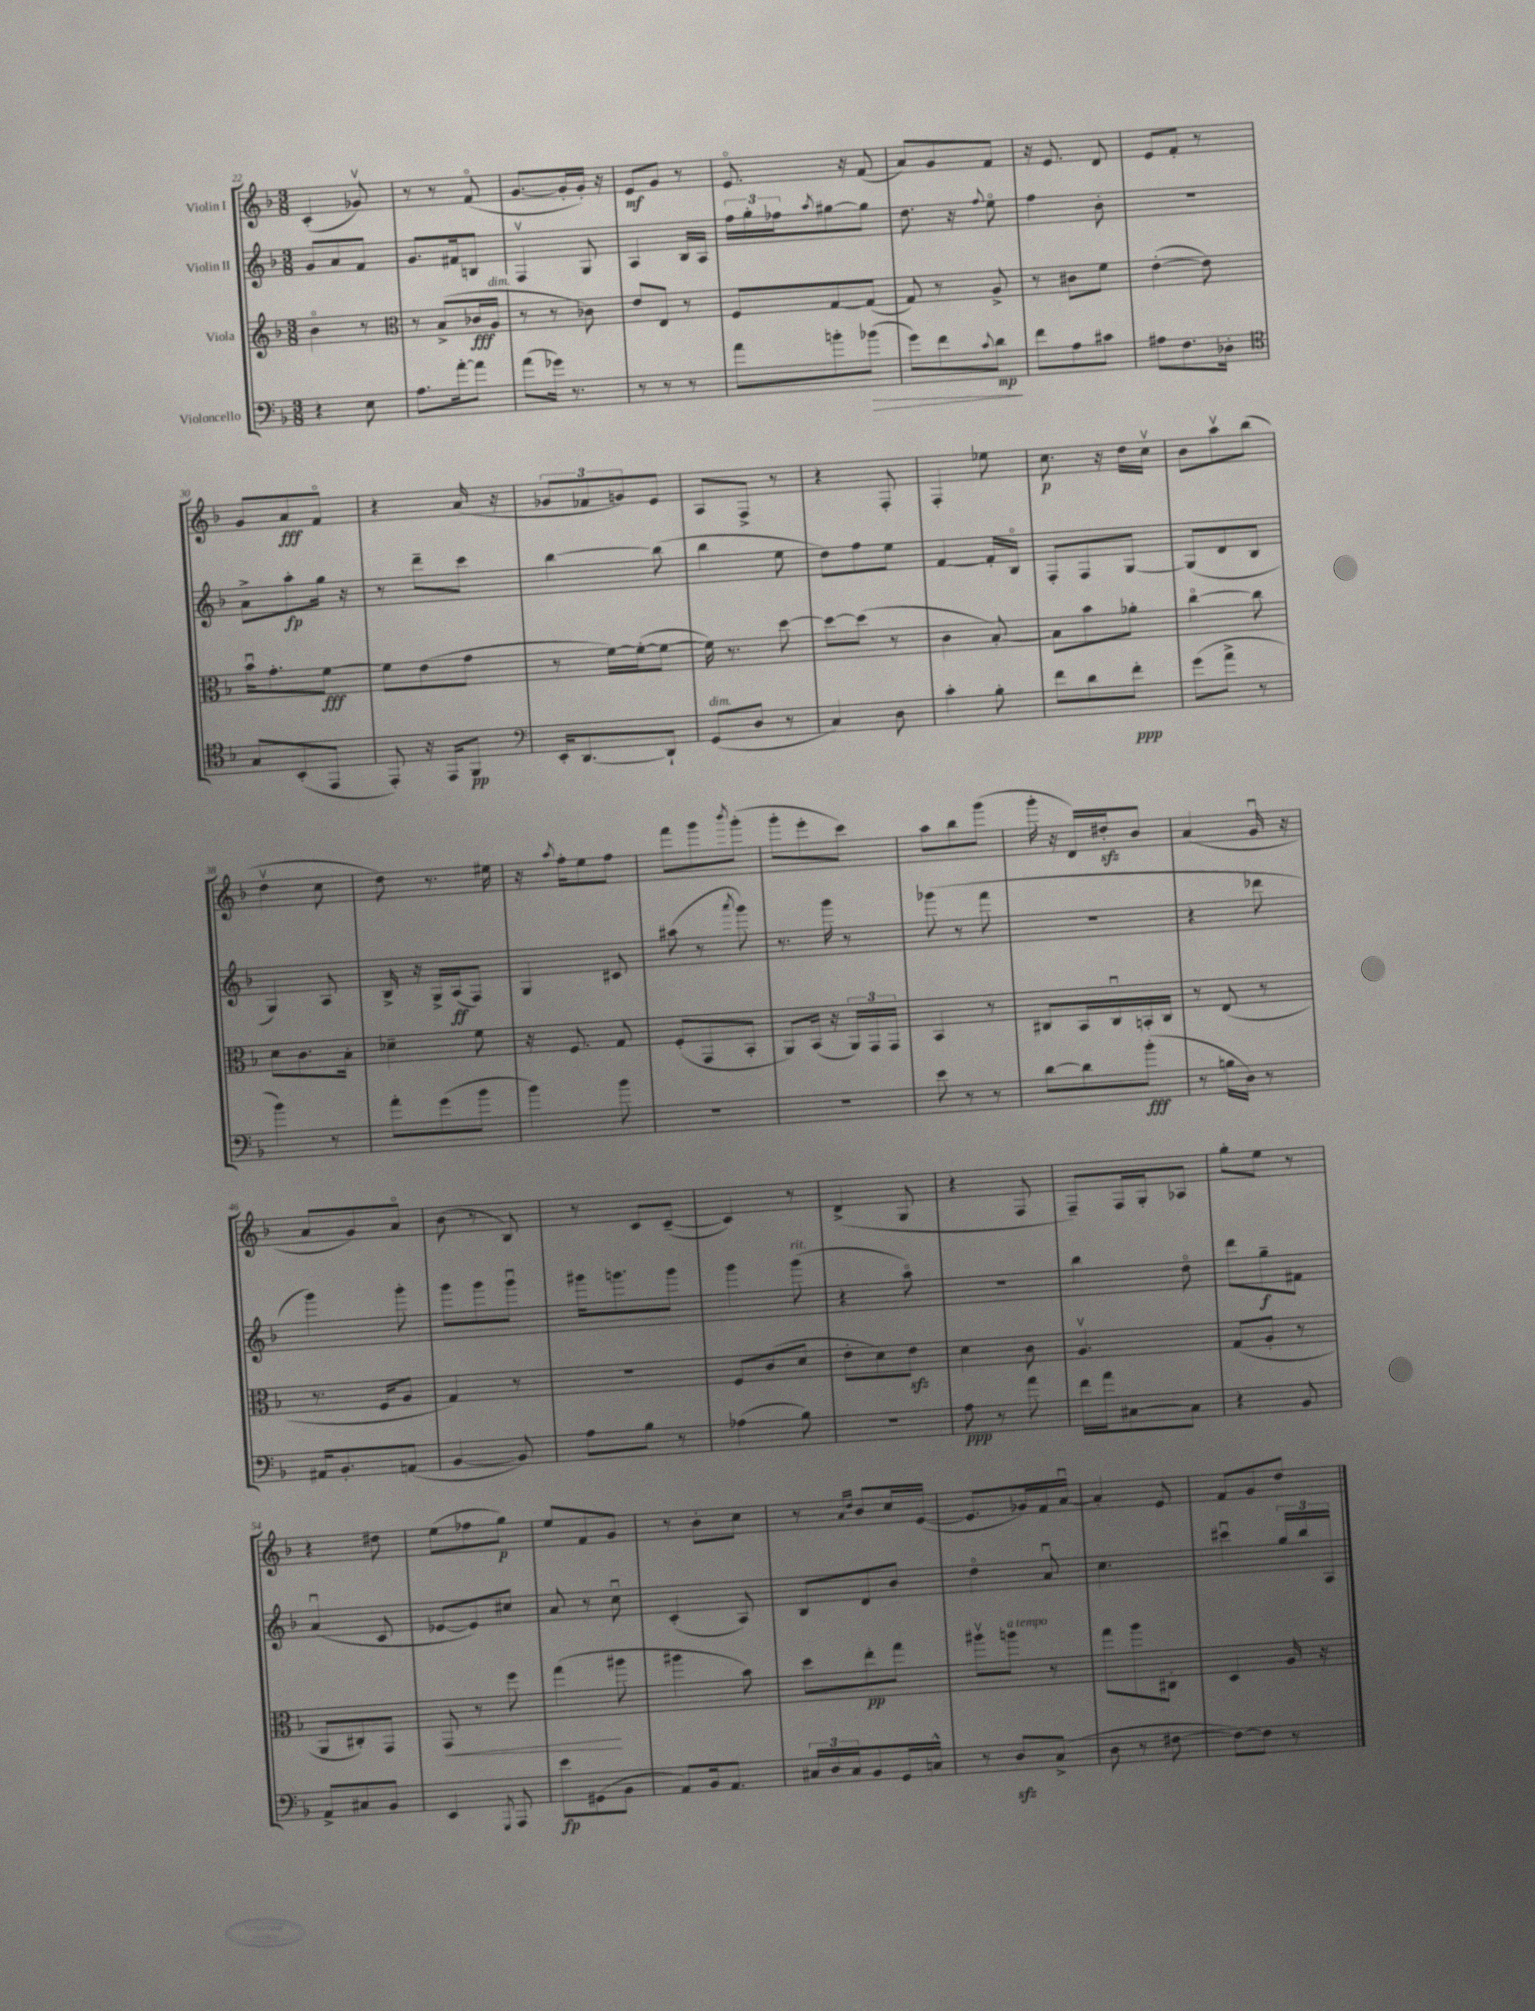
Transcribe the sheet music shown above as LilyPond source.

<<
\new StaffGroup <<
\new Staff = "s0" \with { instrumentName = "Violin I" } {
    \clef treble \key f \major \numericTimeSignature \time 3/8
    c'4-.( ges'8\upbow) |
    r8 r8 f'8\flageolet( |
    g'8.~ g'16-. g'16-.) r16 |
    e'8\mf g'8 r8 |
    e'8.\flageolet r16 f'8( |
    a'8) g'8 f'8 |
    r16 e'8. d'8 |
    e'8 f'8-. r8 |
    g'8 a'8\fff f'8\flageolet |
    r4 a'16( r16 |
    \tuplet 3/2 { ges'8 fes'8 g'8) } e'8 |
    a8 f8-> r8 |
    r4 f8-. |
    f4-. ees''8 |
    c''8.\p r16 d''16 c''16\upbow |
    bes'8 a''8\upbow bes''8( |
    d''4\upbow c''8 |
    d''8) r8. eis''16 |
    r16 \acciaccatura { a''8 } f''16-. e''8 f''8 |
    f'''8 g'''8 \acciaccatura { bes'''8 } g'''8-.( |
    g'''8-. e'''8-. c'''8) |
    a''8 bes''8 g'''8( |
    g'''16-. r16 d'16) dis''16-.\sfz bes'8 |
    a'4( g'16\downbow r16 |
    a'8 g'8) a'8\flageolet |
    bes'8( r8 bes8) |
    r8 c'8 c'8~--( |
    c'4) r8 |
    d'4->( g8 |
    r4 f8 |
    f8--) f16 g16-. aes8 |
    g''8-. e''8 r8 |
    r4 dis''8 |
    e''8( fes''8 g''8\p) |
    e''8 f'8 g'8 |
    r8 bes'8-. c''8 |
    r8 \grace { a'16 d''16 } bes'8 c''16 e'16~( |
    e'8. ges'16) f'16 a'16~\downbow |
    a'4-. e'8 |
    f'8 g'8 d''8 \bar "|." |
}
\new Staff = "s1" \with { instrumentName = "Violin II" } {
    \clef treble \key f \major \numericTimeSignature \time 3/8
    g'8 a'8 f'8 |
    g'8. fis'16 b8 |
    f4\upbow g8 |
    a4 bes16 a16 |
    \tuplet 3/2 { f''16 g''16-. fes''16 } \acciaccatura { a''8 } gis''8~ gis''8 |
    d''8. r16 \appoggiatura { f''8 } e''8\flageolet |
    f''4 bes'8-. |
    R4. |
    a'8-> a''8-.\fp g''16 r16 |
    r8 d'''8-- c'''8 |
    bes''4~ bes''8( |
    bes''4 e''8 |
    d''8) f''8 e''8 |
    f'4~ f'16-. bes16\flageolet |
    f8-. f8 g8~ |
    g8( d'8 bes8 |
    g4) a8 |
    bes16-> r16 g16-> a16\ff( f8) |
    g4 cis'8 |
    ais''8( r8 \acciaccatura { a'''8 } g'''8) |
    r8. g'''16 r8 |
    ges'''8( r8 f'''8 |
    R4. |
    r4 des'''8 |
    g'''4) g'''8-. |
    g'''8 g'''8 g'''8\downbow |
    gis'''16 g'''8. g'''8 |
    g'''4 g'''8^\markup { \italic "rit." }( |
    r4 a''8\flageolet) |
    R4. |
    bes''4 d''8\flageolet |
    d'''8 g''8--\f fis'8 |
    a'4\downbow( c'8 |
    ees'8~ ees'8) cis''8 |
    a'8 r8 c''8\downbow |
    c'4-.( a8) |
    bes8 d'8 bes'8 |
    d''4\flageolet a'8\downbow |
    c''4. |
    cis'''4\downbow \tuplet 3/2 { g''16 bes''16 a16 } \bar "|." |
}
\new Staff = "s2" \with { instrumentName = "Viola" } {
    \clef treble \key f \major \numericTimeSignature \time 3/8
    bes'4\flageolet r8 |
    \clef alto r8 bes8->( ces'16\fff a16^\markup { \italic "dim." } |
    r8 r8 ces'8) |
    e'8 e8 r8 |
    f8 g8~ g8( |
    g8) r8 a8-> |
    r8 cis'8 f'8 |
    e'4~-.( e'8) |
    bes'16\downbow g'8.-. f'8~\fff |
    f'8 e'8( g'8 |
    r8 f'16~) f'16~-.( f'8~ |
    f'16) r8. d''8~ |
    d''8~ d''8( r8 |
    c'4 bes8~-.) |
    bes8 bes'8 aes'8-. |
    c''4~\flageolet c''8 |
    d'8 c'8. bes16-. |
    des'4-- f'8 |
    r16 f8. g8 |
    f8-.( g,8 bes,8-. |
    a,8) bes,16( r16 \tuplet 3/2 { a,16) g,16 g,16 } |
    bes,4 r8 |
    cis8 bes,16 cis16\downbow b,16-. cis16 |
    r8 e8( r8 |
    r8. f16 a8 |
    g4) r8 |
    R4. |
    f8 c'8( d'8 |
    e'8-. d'8) e'8\sfz |
    d'4 c'8 |
    a4.\upbow |
    g8( a8-. r8 |
    a,8 cis8-.) g,8 |
    g,8\< r8 f''8 |
    g''4\!( ais''8 |
    ais''4 bes'8) |
    d''8 e''8-.\pp g''8 |
    ais''8\upbow a''8^\markup { \italic "a tempo" } r8 |
    g''8 a''8 cis8-. |
    d4 a16 r16 \bar "|." |
}
\new Staff = "s3" \with { instrumentName = "Violoncello" } {
    \clef bass \key f \major \numericTimeSignature \time 3/8
    r4 e8 |
    a8. a'16~-. a'8 |
    a'8( ges'16) r8. |
    r8 r8 r8 |
    a'8 b'8-. bes'8\>( |
    g'8) f'8 \appoggiatura { c'8 } d'8\mp\! |
    f'8 a8 cis'8 |
    ais8 f8. des16-. |
    \clef tenor g8 bes,8-.( e,8 |
    e,8-.) r16 e,16 f,8\pp |
    \clef bass e,16-. d,8.~ d,8-! |
    g,8^\markup { \italic "dim." }( d8 r8 |
    c4) d8 |
    c'4-. bes8-. |
    f'8 d'8 f'8-.\ppp |
    g'8( a'8-> r8 |
    bes'4) r8 |
    a'8-. g'8( bes'8 |
    bes'4) bes'8 |
    R4. |
    R4. |
    e'8 r8 r8 |
    d'8~ d'8 bes'8-.\fff( |
    r8 b16 d16) r8 |
    ais,16 bes,8.-. a,8( |
    bes,4~ bes,8) |
    a8 bes8 r8 |
    aes4( bes8) |
    R4. |
    a8\ppp r8 a'8 |
    f'16 a'16 cis8~ cis8 |
    r4 bes,8 |
    a,8-> cis8 bes,8 |
    e,4 \acciaccatura { g,,8 } a,,8 |
    e'8\fp gis,8( bes,8 |
    a,8) bes,16 a,8. |
    \tuplet 3/2 { cis16 d16 cis16 } bes,8 g,16 c16-^ |
    r8 d8\sfz c8->( |
    d8 r8 fis8~ |
    fis8~) fis8 r8 \bar "|." |
}
>>
>>
\layout { \context { \Score currentBarNumber = #22 } }
